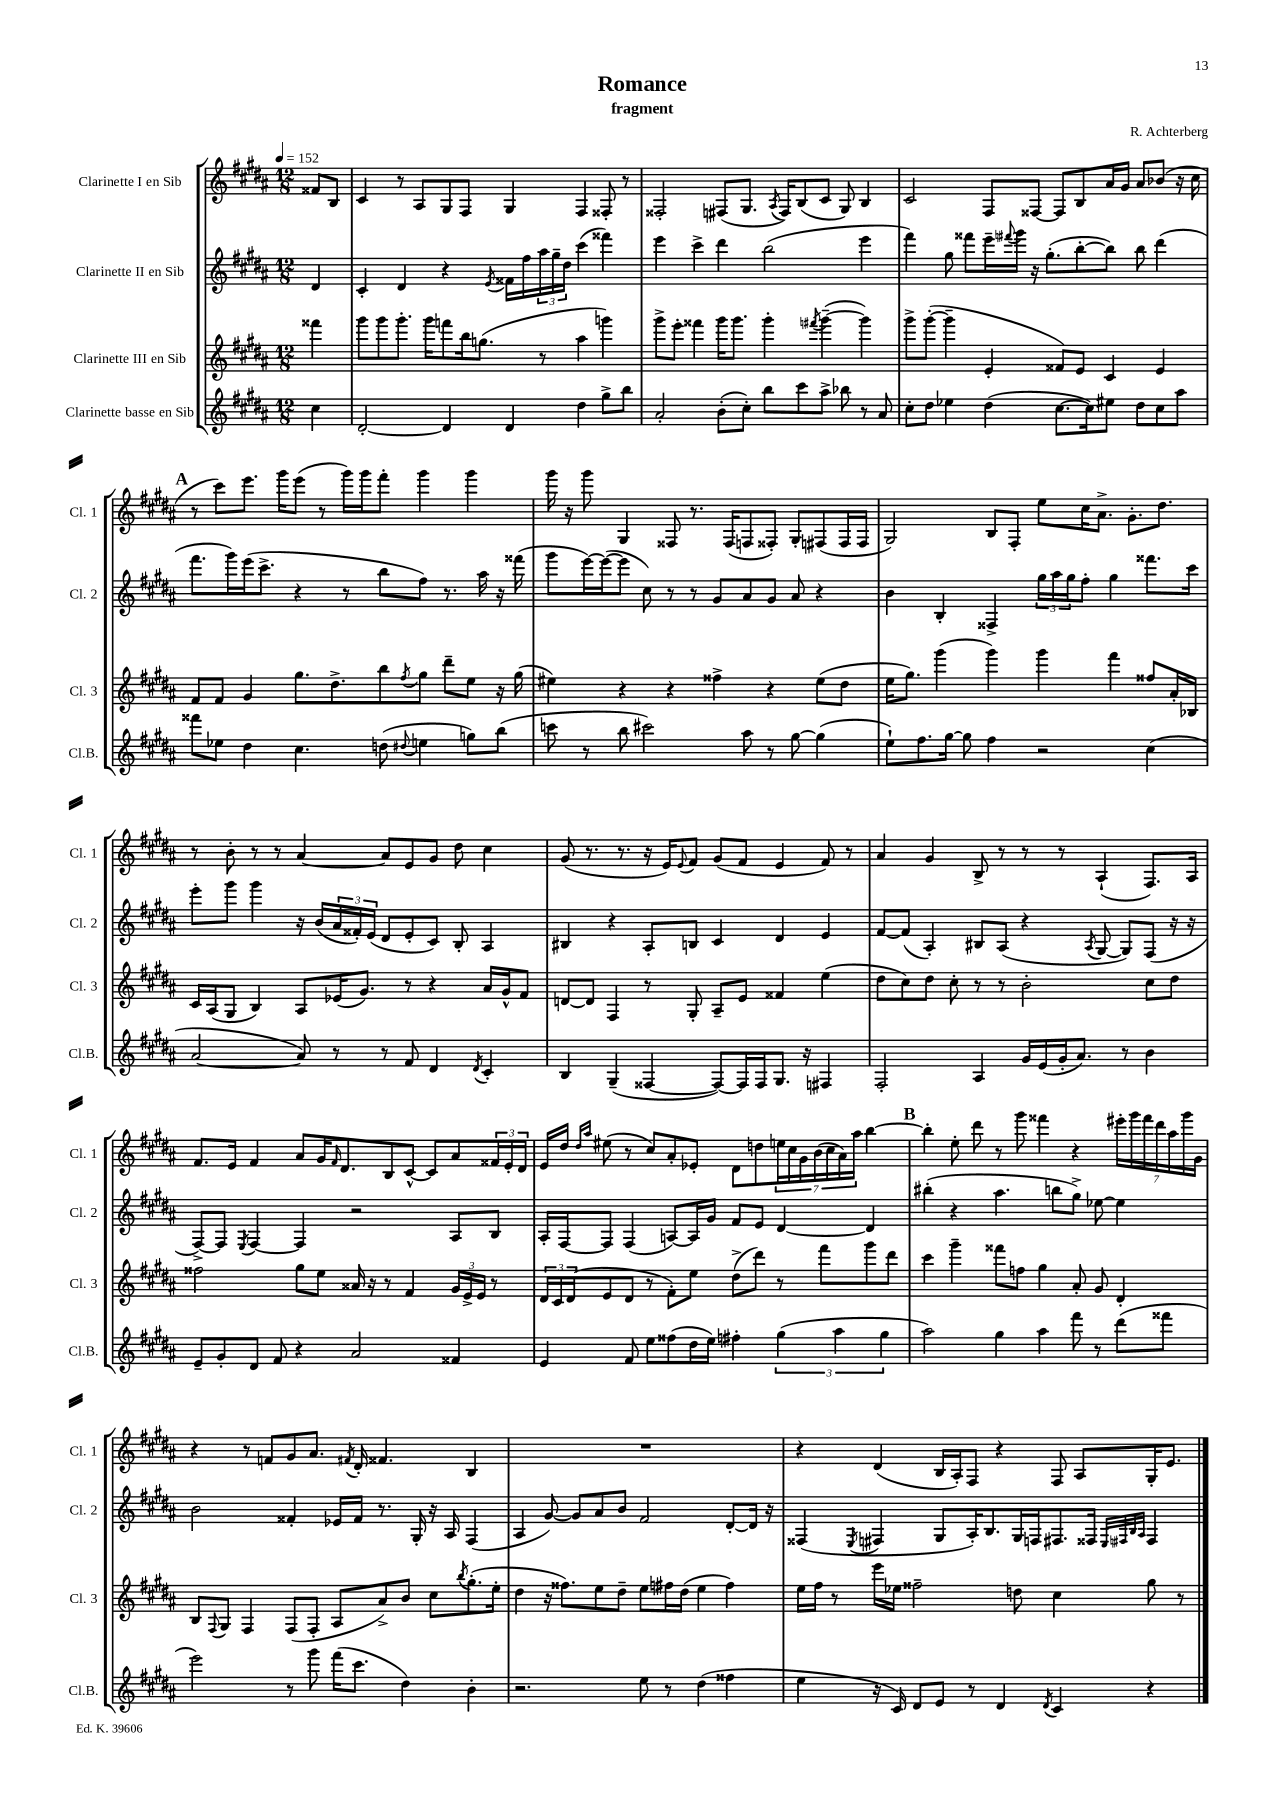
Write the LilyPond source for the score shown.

\header { title = "Romance" composer = "R. Achterberg" subtitle = "fragment" }
<<
\new StaffGroup <<
\new Staff = "s0" \with { instrumentName = "Clarinette I en Sib" shortInstrumentName = "Cl. 1" } {
    \clef treble \key b \major \numericTimeSignature \time 12/8 \partial 4 \tempo 4 = 152
    fisis'8 b8 |
    cis'4 r8 ais8 gis8 fis8 gis4 fis4 fisis8-. r8 |
    fisis2-. fis8( gis8. \acciaccatura { ais8 } fis16) b8( cis'8 gis8) b4 |
    cis'2 fis8 fisis8~ fisis8 b8 ais'16 gis'16 ais'8 bes'8( r16 cis''16 |
    \mark \markup { \bold "A" } r8 cis'''8) e'''8. gis'''16 e'''8( r8 gis'''16) gis'''16 fis'''8-. gis'''4 gis'''4 |
    gis'''16 r16 gis'''8 gis4 fisis8 r8. fisis16( f8 fisis8-.) gis8-. fis8( fis16 fis16 |
    gis2) b8 fis8-. e''8 cis''16 ais'8.-> gis'8.-. dis''8. |
    r8 b'8-. r8 r8 ais'4~ ais'8 e'8 gis'8 dis''8 cis''4 |
    gis'8( r8. r8. r16 e'16) \appoggiatura { e'8 } fis'8 gis'8( fis'8 e'4 fis'8) r8 |
    ais'4 gis'4 b8-> r8 r8 r8 ais4-!( fis8.) ais16 |
    fis'8. e'16 fis'4 ais'8 gis'16 \grace { fis'16 } dis'8. b8 cis'8~-^ cis'8 ais'8 \tuplet 3/2 { fisis'16 e'16-. dis'16 } |
    e'16 dis''16 \grace { dis''16 ais''16 } eis''8( r8 cis''8) ais'8-. ees'8-. dis'8 d''8 \tuplet 7/4 { e''16 cis''16 gis'16 b'16( cis''16 ais'16) ais''16 } b''4~ |
    \mark \markup { \bold "B" } b''4-. e''8-. dis'''8 r8 gis'''8 fisis'''4 r4 \tuplet 7/4 { eis'''16-. gis'''16 fisis'''16 dis'''16 ais''16 gis'''16 gis'16 } |
    r4 r8 f'8 gis'8 ais'8. \acciaccatura { fis'8 } dis'16-. fisis'4. b4 |
    R1. |
    r4 dis'4( b16 ais16-.) fis8 r4 fis8 ais8 gis16-. e'8. \bar "|." |
}
\new Staff = "s1" \with { instrumentName = "Clarinette II en Sib" shortInstrumentName = "Cl. 2" } {
    \clef treble \key b \major \numericTimeSignature \time 12/8 \partial 4
    dis'4 |
    cis'4-. dis'4 r4 \acciaccatura { e'8 } fisis'16 fis''16 \tuplet 3/2 { ais''16 gis''16-- dis''16 } cis'''4( fisis'''4) |
    e'''4 cis'''4-> dis'''4 b''2( e'''4 |
    fis'''4) gis''8 fisis'''8 e'''16-- \appoggiatura { fis'''8 } gis'''16 r16 gis''8.-.( b''8~-. b''8) b''8 dis'''4( |
    \mark \markup { \bold "A" } fis'''8. gis'''16) e'''16( cis'''8.-> r4 r8 b''8 fis''8) r8. ais''16 r16 fisis'''16( |
    gis'''8 e'''16~) e'''16~( e'''8 cis''8) r8 r8 gis'8 ais'8 gis'8 ais'8 r4 |
    b'4 b4-. fisis4-> \tuplet 3/2 { gis''16 ais''16 gis''16 } fis''8-. gis''4 fisis'''8. cis'''16 |
    e'''8-. gis'''8 gis'''4 r16 b'16( \tuplet 3/2 { ais'16 fisis'16-.) e'16( } dis'8 e'8-. cis'8) b8-. ais4 |
    bis4 r4 ais8-. b8 cis'4 dis'4 e'4 |
    fis'8~ fis'8( ais4-.) bis8 ais8( r4 \acciaccatura { ais8 } gis8~ gis8) fis8( r16 r16 |
    fis8~->) fis8 \acciaccatura { e8 } fis4~ fis4 r2 ais8 b8 |
    ais16-. fis16~ fis8 fis4( a8~) a16 gis'16 fis'8 e'8 dis'4~ dis'4 |
    \mark \markup { \bold "B" } bis''4-.( r4 ais''4. b''8 gis''8->) ees''8~ ees''4 |
    b'2 fisis'4-. ees'16 fisis'16 r8. gis16-. r16 ais16 fis4( |
    ais4 gis'8~) gis'8 ais'8 b'8 fis'2 dis'8~-. dis'16 r16 |
    fisis4( \acciaccatura { e8 } fis4 gis8 ais16-.) b8. gis16 f16 fis8. fisis16 \grace { e32 fis32 b32 ais32 } fis4 \bar "|." |
}
\new Staff = "s2" \with { instrumentName = "Clarinette III en Sib" shortInstrumentName = "Cl. 3" } {
    \clef treble \key b \major \numericTimeSignature \time 12/8 \partial 4
    fisis'''4 |
    gis'''8 gis'''8 gis'''8.-. gis'''16 f'''8 b''16 g''8.( r8 ais''4 g'''4) |
    gis'''8-> e'''8-. fisis'''4 gis'''16 gis'''8. gis'''4-. \acciaccatura { fis'''8 } gis'''4~--( gis'''4) |
    gis'''8-> gis'''8~-.( gis'''4-- e'4-. fisis'8) e'8 cis'4 e'4 |
    \mark \markup { \bold "A" } fis'8 fis'8 gis'4 gis''8. dis''8.-> b''8 \acciaccatura { fis''8 } gis''8 dis'''8-- e''8 r16 gis''16( |
    eis''4) r4 r4 fisis''4-> r4 eis''8( dis''8 |
    e''16 gis''8.) gis'''4( gis'''4) gis'''4 fis'''4 fisis''8 ais'16-. bes16 |
    cis'16 ais16( gis8 b4) ais8 ees'16( gis'8.) r8 r4 ais'16 gis'16-^ fis'8 |
    d'8~ d'8 fis4 r8 gis8-. ais8-- e'8 fisis'4 e''4( |
    dis''8 cis''8) dis''8 cis''8-. r8 r8 b'2-. cis''8 dis''8 |
    fisis''2 gis''8 e''8 aisis'16 r16 r8 fis'4 \tuplet 3/2 { gis'16 e'16-> e'16 } r8 |
    \tuplet 3/2 { dis'16 cis'16 dis'16( } e'8 dis'8 r8 fis'8-.) e''8 dis''8->( dis'''8) r8 fis'''8 gis'''8 dis'''8 |
    \mark \markup { \bold "B" } cis'''4 gis'''4-- fisis'''8 f''8 gis''4 ais'8-. gis'8 dis'4-. |
    b8 \appoggiatura { fis8 } gis8 fis4 fis8( fis8-. ais8 ais'8->) b'8 cis''8 \acciaccatura { b''8 } gis''8.-.( e''16-. |
    dis''4 r16 fisis''8.) e''8 dis''8-- e''8 fis''16 dis''16( e''4 fis''4) |
    e''16 fis''16 r8 e'''16 ees''16 fisis''2-- d''8 cis''4 gis''8 r8 \bar "|." |
}
\new Staff = "s3" \with { instrumentName = "Clarinette basse en Sib" shortInstrumentName = "Cl.B." } {
    \clef treble \key b \major \numericTimeSignature \time 12/8 \partial 4
    cis''4 |
    dis'2~-. dis'4 dis'4 dis''4 gis''8-> b''8 |
    ais'2-. b'8-.( cis''8-.) b''8 cis'''8 ais''8-> bes''8 r8 ais'8 |
    cis''8-. dis''8 ees''4 dis''4( cis''8.~ cis''16) eis''8 dis''8 cis''8 ais''8 |
    \mark \markup { \bold "A" } fisis'''8 ees''8 dis''4 cis''4. d''8( \appoggiatura { dis''8 } e''4 g''8) b''8( |
    c'''8 r8 b''8 cis'''2) ais''8 r8 gis''8~ gis''4( |
    e''8-!) fis''8. gis''16~ gis''8 fis''4 r2 cis''4( |
    ais'2~ ais'8) r8 r8 fis'8 dis'4 \acciaccatura { dis'8 } cis'4-. |
    b4 gis4--( fisis4~ fisis8~) fisis16 fisis16 gis8. r16 fis4 |
    fis2-. ais4 gis'16 e'16( gis'16-. ais'8.) r8 b'4 |
    e'8-- gis'8-. dis'8 fis'8 r4 ais'2 fisis'4 |
    e'4 fis'8 e''8 fisis''8( dis''16 e''16) fis''4-. \tuplet 3/2 { gis''4( ais''4 gis''4 } |
    \mark \markup { \bold "B" } ais''2) gis''4 ais''4 fis'''8 r8 dis'''8( fisis'''8 |
    e'''2) r8 gis'''8 fis'''16( cis'''8. dis''4) b'4-. |
    r2. e''8 r8 dis''4( fisis''4 |
    e''4 r16 cis'16) dis'8 e'8 r8 dis'4 \acciaccatura { dis'8 } cis'4 r4 \bar "|." |
}
>>
>>
\layout { \context { \Score \remove "Bar_number_engraver" } }
